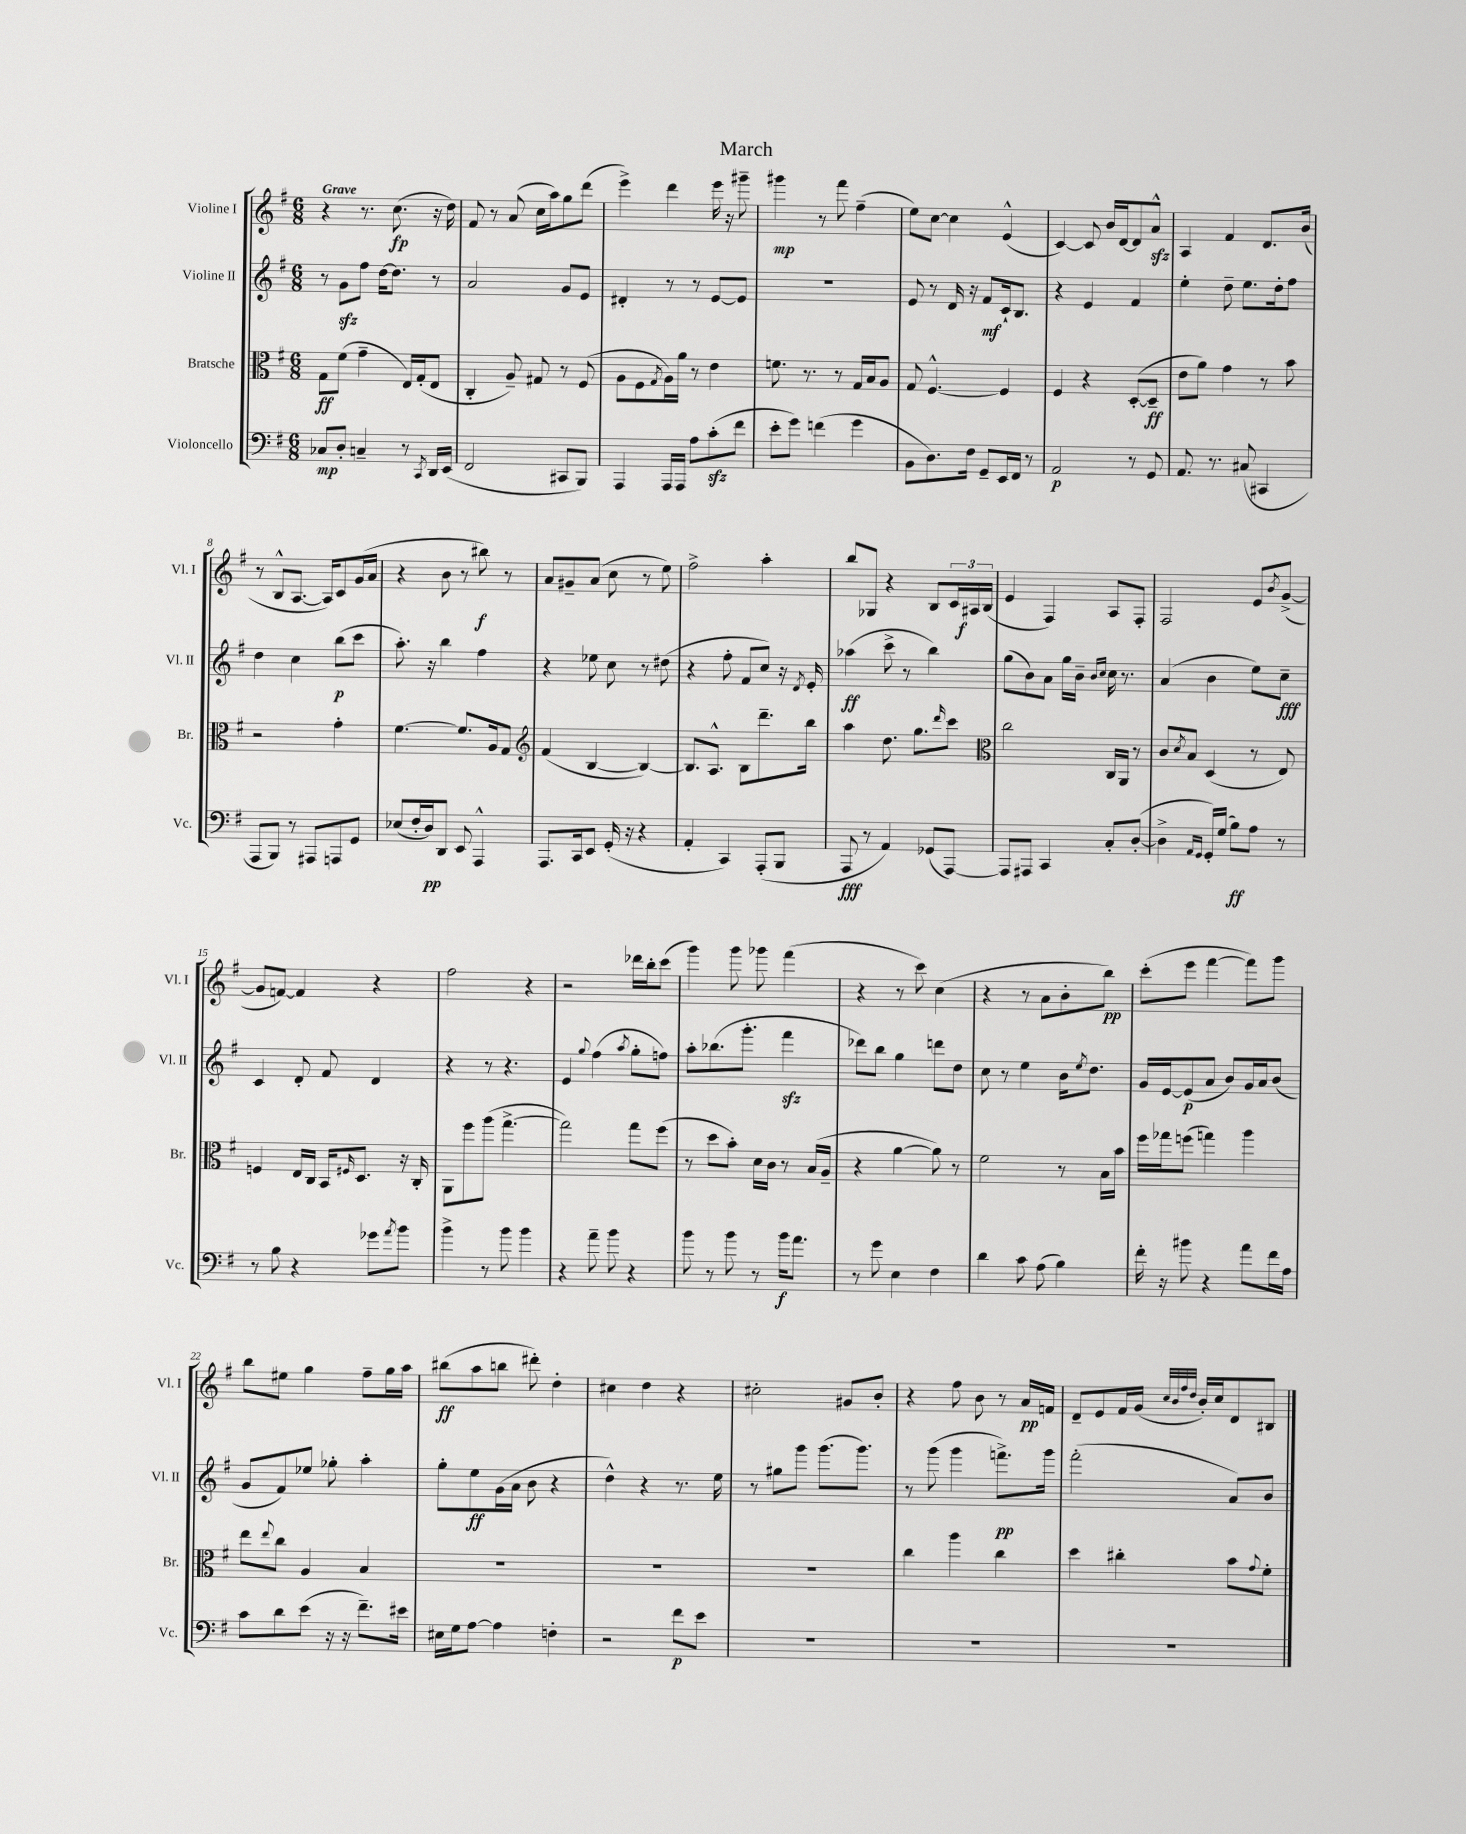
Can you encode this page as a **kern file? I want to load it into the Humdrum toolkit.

**kern	**dynam	**kern	**dynam	**kern	**dynam	**kern	**dynam
*part4	*part4	*part3	*part3	*part2	*part2	*part1	*part1
*staff4	*staff4	*staff3	*staff3	*staff2	*staff2	*staff1	*staff1
*I"Violoncello	*	*I"Bratsche	*	*I"Violine II	*	*I"Violine I	*
*I'Vc.	*	*I'Br.	*	*I'Vl. II	*	*I'Vl. I	*
*clefF4	*	*clefC3	*	*clefG2	*	*clefG2	*
*k[f#]	*	*k[f#]	*	*k[f#]	*	*k[f#]	*
*M6/8	*	*M6/8	*	*M6/8	*	*M6/8	*
=1	=1	=1	=1	=1	=1	=1	=1
!	!	!	!	!	!	!LO:TX:a:B:t=Grave	!
8C-X/L	mp	8G\L	ff	8r	.	4r	.
8D'/J	.	(8f#\J	.	8gzz\L	.	.	.
4Cn~/	.	4g~\	.	8ff#\J	.	8.r	.
.	.	.	.	[16dd\KL	.	.	.
.	.	.	.	8.dd\J]	.	(8.cc\	fp
8r	.	16E/LL)	.	.	.	.	.
.	.	(16G'/J	.	.	.	.	.
8qCC/	.	.	.	.	.	.	.
16DD/LL	.	8E/J	.	8r	.	16r	.
(16EE/JJ	.	.	.	.	.	16dd\)	.
=2	=2	=2	=2	=2	=2	=2	=2
2FF#/	.	4C'/	.	2a/	.	8f#/	.
.	.	.	.	.	.	8r	.
.	.	8A~/)	.	.	.	(8a/	.
.	.	8G#X/	.	.	.	16cc\LL	.
.	.	.	.	.	.	16aa\J)	.
8CC#X/L	.	8r	.	8g/L	.	8gg\	.
8BBB/J)	.	(8F#/	.	8e/J	.	(8ddd\J	.
=3	=3	=3	=3	=3	=3	=3	=3
4AAA/	.	8A\L	.	4d#X'/	.	4eee^\)	.
.	.	8F#\	.	.	.	.	.
.	.	8qG/	.	.	.	.	.
16AAA/LL	.	16A\L)	.	8r	.	4ddd\	.
16AAA/JJ	.	16a\JJ	.	.	.	.	.
8A\L	.	8r	.	8r	.	.	.
(8czz'\	.	4e\	.	[8e/L	.	16eee\	.
.	.	.	.	.	.	16r	.
8f#\J	.	.	.	8e/J]	.	8ggg#X~\	.
=4	=4	=4	=4	=4	=4	=4	=4
8e'\L	.	8.fn\	.	2.r	.	4ggg#X\	mp
8g\J)	.	.	.	.	.	.	.
.	.	8.r	.	.	.	.	.
(4fn\	.	.	.	.	.	8r	.
.	.	8r	.	.	.	8fff#\	.
4g\	.	16G/LL	.	.	.	(4ff#~\	.
.	.	16B/J	.	.	.	.	.
.	.	8A/J	.	.	.	.	.
=5	=5	=5	=5	=5	=5	=5	=5
8BB\L	.	8G/	.	8e/	.	8ee\L)	.
8.D\)	.	[4.F#^^/	.	8r	.	[8cc\J	.
.	.	.	.	16d/	.	4cc\]	.
16F#\Jk	.	.	.	16r	.	.	.
8GG~/L	.	.	.	8f#/L	mf	.	.
16EE/L	.	4F#/]	.	16c`/k	.	(4e^^/	.
16FF#/JJ	.	.	.	8.B/J	.	.	.
8r	.	.	.	.	.	.	.
=6	=6	=6	=6	=6	=6	=6	=6
2AA/	p	4F#/	.	4r	.	[4c/)	.
.	.	4r	.	4e/	.	8c/]	.
.	.	.	.	.	.	16b/LL	.
.	.	.	.	.	.	[16d/J	.
8r	.	([8D'/L	.	4f#/	.	8d/]	.
8GG/	.	8D~/J]	ff	.	.	8azz^^/J	.
=7	=7	=7	=7	=7	=7	=7	=7
8.AA/	.	8e\L	.	4ee'\	.	4A/	.
.	.	8a\J)	.	.	.	.	.
8.r	.	.	.	.	.	.	.
.	.	4g\	.	8dd~\	.	4f#/	.
(8C#X/	.	.	.	8.ee\L	.	.	.
4CC#X/	.	8r	.	.	.	8.d/L	.
.	.	.	.	16dd'\k	.	.	.
.	.	8b\	.	8ff#\J	.	.	.
.	.	.	.	.	.	(16b/Jk	.
!!LO:LB:g=z
=8	=8	=8	=8	=8	=8	=8	=8
8AAA/L	.	2r	.	4dd\	.	8r	.
8BBB/J)	.	.	.	.	.	8B^^/L	.
8r	.	.	.	4cc\	.	[8.A/J	.
8AAA#X/L	.	.	.	.	.	.	.
.	.	.	.	.	.	16A/KL])	.
8AAAn/	.	4g'\	.	(8bb\L	p	8c/	.
8GG/J	.	.	.	8ccc\J	.	(16g/L	.
.	.	.	.	.	.	16a/JJ	.
=9	=9	=9	=9	=9	=9	=9	=9
(8E-X/L	.	[4.f#\	.	8.aa'\)	.	4r	.
16F#'/L	.	.	.	.	.	.	.
16D/J)	pp	.	.	16r	.	.	.
8DD/J	.	.	.	4bb\	.	8b\	.
8EE/	.	8.f#/L]	.	.	.	8r	.
4AAA^^/	.	.	.	4ff#\	.	8bb#X\)	f
.	.	16A/k	.	.	.	.	.
.	.	8G/J	.	.	.	8r	.
=10	=10	=10	=10	=10	=10	=10	=10
*	*	*clefG2	*	*	*	*	*
8.AAA/L	.	(4f#/	.	4r	.	8a/L	.
.	.	.	.	.	.	8g#X~/	.
16CC/k	.	.	.	.	.	.	.
8EE/J	.	[4B/	.	8ee-X\	.	(8a/J	.
(16GG'/	.	.	.	8cc\	.	8cc\	.
16r	.	.	.	.	.	.	.
4r	.	4B/_)	.	8r	.	8r	.
.	.	.	.	(8dd#X\	.	8ee\)	.
=11	=11	=11	=11	=11	=11	=11	=11
4AA'/	.	8.B/L]	.	4r	.	2ff#^\	.
.	.	8.A^^/J	.	.	.	.	.
4CC/)	.	.	.	8ff#'\	.	.	.
.	.	8B\L	.	8f#/L	.	.	.
(8AAA'/L	.	8.ddd~\	.	8cc/J)	.	4aa'\	.
8BBB/J	.	.	.	16r	.	.	.
.	.	.	.	8qd/	.	.	.
.	.	16bb\Jk	.	16e'/	.	.	.
=12	=12	=12	=12	=12	=12	=12	=12
8AAA/	fff	4aa\	.	(4aa-X\	ff	8bb/L	.
8r	.	.	.	.	.	8G-X/J	.
4AA/)	.	8.dd\	.	8ccc^\	.	4r	.
.	.	.	.	8r	.	.	.
.	.	8.gg\L	.	.	.	.	.
(8GG-X/L	.	.	.	4bb\)	.	8B/L	.
.	.	16qqddd/	.	.	.	.	.
[8AAA/J)	.	8ccc\J	.	.	.	24c/L	.
.	.	.	.	.	.	24A#X/	f
.	.	.	.	.	.	(24B/JJ	.
=13	=13	=13	=13	=13	=13	=13	=13
*	*	*clefC3	*	*	*	*	*
8AAA/L]	.	2cc\	.	(8gg\L	.	4e/	.
8AAA#X/J	.	.	.	8b\)	.	.	.
4CC/	.	.	.	8a\J	.	4F#/)	.
.	.	.	.	16gg\LL	.	.	.
.	.	.	.	16b~\JJ	.	.	.
.	.	.	.	16qqb/LL	.	.	.
.	.	.	.	16qqcc/JJ	.	.	.
8C'/L	.	16C/LL	.	16cc\	.	8A/L	.
.	.	16AA/JJ	.	8.r	.	.	.
([8D'/J	.	8r	.	.	.	8F#'/J	.
=14	=14	=14	=14	=14	=14	=14	=14
4D^\]	.	8c/L	.	(4a/	.	2F#/	.
.	.	8qd/	.	.	.	.	.
.	.	8B/J	.	.	.	.	.
16qqAA/LL	.	.	.	.	.	.	.
16qqGG/JJ	.	.	.	.	.	.	.
16GG'/LL)	.	(4D/	.	4b\	.	.	.
(16G/JJ	.	.	.	.	.	.	.
8B\L)	ff	.	.	.	.	.	.
8A\J	.	8r	.	8ee\L)	.	8e/L	.
.	.	.	.	.	.	8qb/	.
8r	.	8E/)	.	8cc~\J	fff	([8g^/J	.
!!LO:LB:g=z
=15	=15	=15	=15	=15	=15	=15	=15
8r	.	4Fn/	.	4c/	.	8g/L]	.
8B\	.	.	.	.	.	[8fn/J)	.
4r	.	16E/LL	.	8d'/	.	4f/]	.
.	.	16C/JJ	.	.	.	.	.
.	.	16BB/KL	.	8f#/	.	.	.
.	.	16qqF#X/	.	.	.	.	.
.	.	8.D/J	.	.	.	.	.
8g-X\L	.	.	.	4d/	.	4r	.
8qa/	.	.	.	.	.	.	.
8b\J	.	16r	.	.	.	.	.
.	.	16C'/	.	.	.	.	.
=16	=16	=16	=16	=16	=16	=16	=16
4b^\	.	8AA\L	.	4r	.	2ff#\	.
.	.	8ff#\	.	.	.	.	.
8r	.	(8aa\J	.	8r	.	.	.
8b\	.	[4.gg^\	.	4.r	.	.	.
4b\	.	.	.	.	.	4r	.
=17	=17	=17	=17	=17	=17	=17	=17
4r	.	2gg\])	.	4e/	.	2r	.
.	.	.	.	8qqgg/	.	.	.
8a~\	.	.	.	(4ff#\	.	.	.
8b\	.	.	.	.	.	.	.
.	.	.	.	8qaa/	.	.	.
4r	.	8gg\L	.	8gg'\L	.	16ddd-X\LL	.
.	.	.	.	.	.	16bb'\J	.
.	.	(8ff#\J	.	8ffn\J)	.	(8ccc\J	.
=18	=18	=18	=18	=18	=18	=18	=18
8b\	.	8r	.	8aa'\L	.	4ggg\)	.
8r	.	8dd\L	.	(8.bb-X\	.	.	.
8b\	.	8b'\J)	.	.	.	8ggg\	.
.	.	.	.	8.ggg'\J	.	.	.
8r	.	16d\LL	.	.	.	8ggg-X\	.
.	.	16c\JJ	.	.	.	.	.
16b\KL	f	8r	.	4fff#zz\	.	(4fff#\	.
8.a\J	.	.	.	.	.	.	.
.	.	(16B/LL	.	.	.	.	.
.	.	16A~/JJ	.	.	.	.	.
=19	=19	=19	=19	=19	=19	=19	=19
8r	.	4r	.	8ddd-X\L)	.	4r	.
8g\	.	.	.	8bb\J	.	.	.
4E\	.	[4a\	.	4gg\	.	8r	.
.	.	.	.	.	.	8ccc\)	.
4F#\	.	8a\])	.	8dddn\L	.	(4cc\	.
.	.	8r	.	8dd\J	.	.	.
=20	=20	=20	=20	=20	=20	=20	=20
4d\	.	2f#\	.	8cc\	.	4r	.
.	.	.	.	8r	.	.	.
8c\	.	.	.	4ee\	.	8r	.
(8A\	.	.	.	.	.	8a\L	.
4B\)	.	8r	.	16b\KL	.	8b'\	.
.	.	.	.	8qee/	.	.	.
.	.	.	.	8.dd\J	.	.	.
.	.	16B\LL	.	.	.	8bb\J)	pp
.	.	16b\JJ	.	.	.	.	.
=21	=21	=21	=21	=21	=21	=21	=21
16f#'\	.	16ff#\LL	.	16g/LL	.	(8ccc'\L	.
16r	.	16gg-X\J	.	[16e/J	.	.	.
8b#X\	.	(8ffn\J	.	(8e/]	p	8eee\J	.
4r	.	4ggn\)	.	8a/J	.	[4fff#\	.
.	.	.	.	8b/L)	.	.	.
8a\L	.	4aa\	.	16g/L	.	8fff#\L])	.
.	.	.	.	16a/J	.	.	.
16f#\L	.	.	.	(8b/J	.	8ggg\J	.
16A\JJ	.	.	.	.	.	.	.
!!LO:LB:g=z
=22	=22	=22	=22	=22	=22	=22	=22
8c\L	.	8ee\L	.	8g/L	.	8bb\L	.
.	.	8qqee/	.	.	.	.	.
8d\	.	8cc\J	.	8f#/)	.	8ee#X\J	.
(8e\J	.	4A/	.	8ee-X/J	.	4gg\	.
16r	.	.	.	8gg-X'\	.	.	.
16r	.	.	.	.	.	.	.
8.f#~\L)	.	4B/	.	4aa'\	.	8ff#~\L	.
.	.	.	.	.	.	16gg\L	.
16e#X\Jk	.	.	.	.	.	16aa\JJ	.
=23	=23	=23	=23	=23	=23	=23	=23
16E#X\LL	.	2.r	.	8gg'\L	.	(8bb#X\L	ff
16G\J	.	.	.	.	.	.	.
[8A\J	.	.	.	8ee\	ff	8aa\	.
4A\]	.	.	.	(16g\L	.	8bbn\J	.
.	.	.	.	16a\JJ	.	.	.
.	.	.	.	8b\	.	8ddd#X'\)	.
4Fn'\	.	.	.	4r	.	4dd'\	.
=24	=24	=24	=24	=24	=24	=24	=24
2r	.	2.r	.	4dd^^\)	.	4cc#X\	.
.	.	.	.	4r	.	4dd\	.
8f#\L	p	.	.	8.r	.	4r	.
8e\J	.	.	.	.	.	.	.
.	.	.	.	16ee\	.	.	.
=25	=25	=25	=25	=25	=25	=25	=25
2.r	.	2.r	.	8r	.	2cc#X'\	.
.	.	.	.	8gg#X\L	.	.	.
.	.	.	.	8ggg\J	.	.	.
.	.	.	.	(8.ggg\L	.	.	.
.	.	.	.	.	.	8g#X/L	.
.	.	.	.	8.ggg\J)	.	.	.
.	.	.	.	.	.	8b'/J	.
=26	=26	=26	=26	=26	=26	=26	=26
2.r	.	4cc\	.	8r	.	4r	.
.	.	.	.	(8ggg\	.	.	.
.	.	4aa\	.	4ggg\	.	8ff#\	.
.	.	.	.	.	.	8b\	.
.	.	4cc\	.	8.fffn^\L)	pp	8r	.
.	.	.	.	.	.	16a/LL	pp
.	.	.	.	16ggg\Jk	.	16fn/JJ	.
=27	=27	=27	=27	=27	=27	=27	=27
2.r	.	4dd\	.	(2fff#'\	.	8d~/L	.
.	.	.	.	.	.	8e/	.
.	.	4cc#X'\	.	.	.	16f#/L	.
.	.	.	.	.	.	(16g/JJ	.
.	.	.	.	.	.	32qqcc/LLL	.
.	.	.	.	.	.	32qqb/	.
.	.	.	.	.	.	32qqff#/	.
.	.	.	.	.	.	32qqdd/JJJ	.
.	.	.	.	.	.	16b'/LL)	.
.	.	.	.	.	.	16cc/J	.
.	.	8b\L	.	8a/L)	.	8d/	.
.	.	8qqg/	.	.	.	.	.
.	.	8f#'\J	.	8b/J	.	8B#X/J	.
==	==	==	==	==	==	==	==
*-	*-	*-	*-	*-	*-	*-	*-
